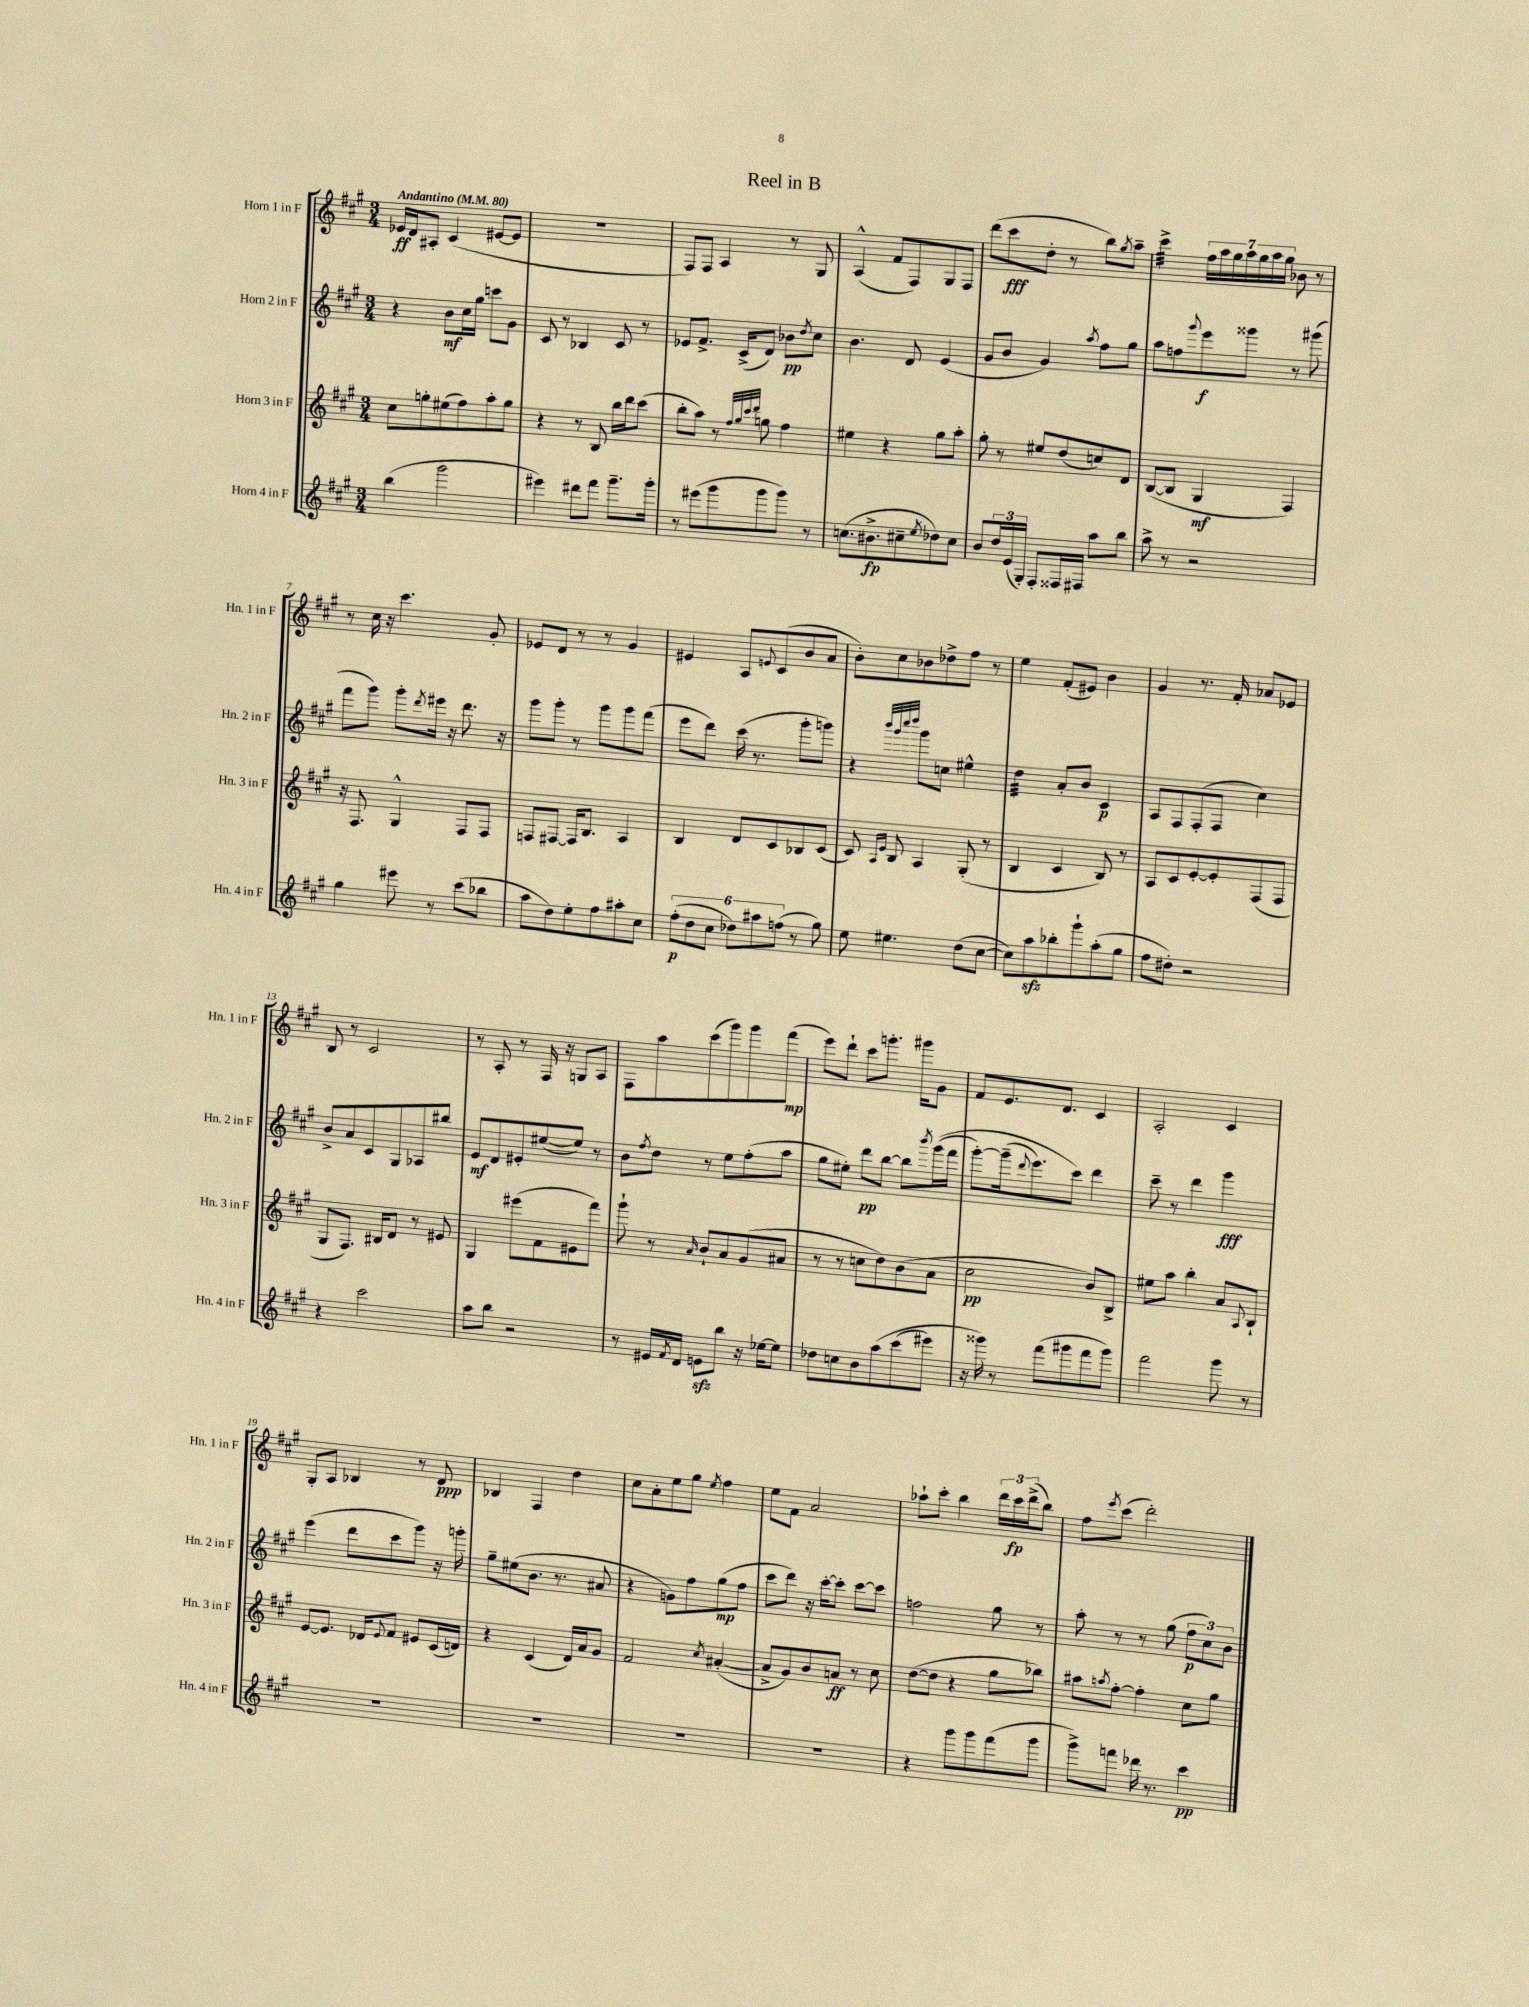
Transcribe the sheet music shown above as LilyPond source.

\header { title = "Reel in B" }
<<
\new StaffGroup <<
\new Staff = "s0" \with { instrumentName = "Horn 1 in F" shortInstrumentName = "Hn. 1 in F" } {
    \clef treble \key a \major \numericTimeSignature \time 3/4 \tempo "Andantino" 4 = 80
    ees'16\ff d'16 ais8-. cis'4( eis'8~ eis'8 |
    R2. |
    fis8) fis8 a4 r8 gis8 |
    a4-^( fis'8 fis8) gis8 fis8 |
    d'''8( cis'''8\fff d''8-. r8 b''8) \acciaccatura { gis''8 } a''8-- |
    cis'''4:32-> \tuplet 7/4 { fis''16 a''16 gis''16 a''16 gis''16 a''16 gis''16 } bes'8 r8 |
    r8 cis''16 r16 cis'''4. gis'8-. |
    ees'8 d'8 r8 r8 gis'4 |
    eis'4 a8 \appoggiatura { e'8 } cis'8( b'8 a'8 |
    b'8-.) cis''8 bes'8 des''8-> fis''8 r8 |
    e''4 fis'8-.( eis'8) b'4 |
    gis'4 r8. fis'16-. aes'8 ees'8 |
    b8 r8 cis'2 |
    r8 a8-. r8 fis16 r16 g8 a8 |
    fis8 a''8 cis'''8( gis'''8) gis'''8 fis'''8\mp( |
    e'''8) d'''8-! cis'''8 g'''8.-. gis'''16 gis'8 |
    fis'8 e'8. d'8. cis'4 |
    a2-. cis'4 |
    gis8-. a8 bes4 r8 d'8\ppp |
    bes4 fis4 d''4 |
    cis''8 a'8-. e''8 gis''8 \acciaccatura { e''8 } fis''4 |
    e''8 fis'8 a'2 |
    aes''8-! cis'''8-. b''4 \tuplet 3/2 { d'''16 cis'''16\fp d'''16->( } b''8) |
    fis''8 \acciaccatura { e'''8 } cis'''8( d'''2-.) \bar "|." |
}
\new Staff = "s1" \with { instrumentName = "Horn 2 in F" shortInstrumentName = "Hn. 2 in F" } {
    \clef treble \key a \major \numericTimeSignature \time 3/4
    r4 b'8\mf cis''16 gis''16 c'''8 gis'8 |
    cis'8 r8 bes4 cis'8 r8 |
    ees'8 fis'8.-> cis'16->( d'8) bes'8\pp \acciaccatura { d''8 } cis''8 |
    b'4. d'8 e'4( |
    gis'8 b'8 gis'4) \acciaccatura { a''8 } fis''8 gis''8 |
    a''8 f''8 \appoggiatura { gis'''8 } e'''8\f gisis'''8 r8 gis'''8( |
    fis'''8 gis'''8) gis'''8-. \acciaccatura { d'''8 } eis'''16 r16 d'''8. r16 |
    gis'''8 gis'''8-. r8 gis'''8 gis'''8 fis'''8( |
    e'''8 d'''8) cis'''16( r8. gis'''8-. g'''8) |
    r4 \grace { b'''32 gis'''32 cis''''32 d''''32 } gis'''8 c''8 eis''4-^ |
    d''4:32 a'8-. b'8 cis'4\p |
    a8 fis8 fis8-.( fis8 cis''4) |
    b'8-> a'8 cis'8 gis8 aes8 bis''8 |
    e'8\mf d'8 eis'8-. eis''8~( eis''8) r8 |
    b'8 \acciaccatura { fis''8 } d''8 r8 e''8 fis''8-.( a''8 |
    gis''8 eis''8-.) d'''8\pp b''8~ b''8 \acciaccatura { b'''8 } gis'''16(\( fis'''16 |
    gis'''8~-.) gis'''16--( \appoggiatura { d'''8 } e'''8.) cis'''8\) d'''4 |
    cis'''8-- r8 d'''4 gis'''4\fff |
    e'''4( d'''8 cis'''8 gis'''8) r16 g'''16-. |
    gis''8-- eis''8( b'8. r8. ais'8 |
    r4 g'8) fis''8 gis''8\mp( fis''8 |
    cis'''8 d'''8) r16 cis'''16~-. cis'''8-. cis'''8~ cis'''8 |
    f''2 gis''8 r8 |
    a''8-. r8 r8 gis''8( \tuplet 3/2 { fis''8\p cis''8) b'8 } \bar "|." |
}
\new Staff = "s2" \with { instrumentName = "Horn 3 in F" shortInstrumentName = "Hn. 3 in F" } {
    \clef treble \key a \major \numericTimeSignature \time 3/4
    cis''8 g''8-. eis''8( fis''8) a''8-. g''8 |
    r4 r8 b8 b''16 d'''16 cis'''8( |
    b''8-. a''8) r8 \grace { fis''32 gis''32 cis'''32 d'''32 } g''8 fis''4 |
    eis''4 r4 gis''8 a''8-. |
    gis''8-. r8 eis''8 d''8( c''8) d'8 |
    b8~( b8 gis4\mf fis4) |
    r16 fis8. gis4-^ fis8 fis8 |
    f8 fis8~ fis16 b8. a4 |
    b4 d'8 cis'8 bes8 cis'8( |
    cis'8) \grace { a16 e'16 } b8 a4 gis8-.( r8 |
    b4 cis'4 b8) r8 |
    a8 cis'8 e'8~-. e'8-. fis8( fis8 |
    gis8 fis8.) bis16 d'8 r8 eis'8 |
    gis4 eis'''8( fis'8 eis'8 fis'''8) |
    gis'''8-! r8 \grace { a'16 } b'8-! a'8 gis'8( ais'8 |
    r8 r8 c''8 d''8) b'8( a'8 |
    cis''2\pp b'8) b8-> |
    eis''8 a''8 b''4-. a'8 \appoggiatura { a8 } b8-! |
    e'8~ e'8. des'16 \appoggiatura { e'8 } fis'8 eis'8 cis'16( d'16) |
    r4 cis'4( d'16) a'16 gis'8 |
    fis'2 \acciaccatura { cis''8 } ais'4~-.( |
    ais'8-> gis'8) b'8 a'8\ff r8 cis''8 |
    d''8~( d''8 r4 gis''8 bes''8) |
    ais''8 \acciaccatura { a''8 } fis''8~-. fis''4-. cis''8 gis''8 \bar "|." |
}
\new Staff = "s3" \with { instrumentName = "Horn 4 in F" shortInstrumentName = "Hn. 4 in F" } {
    \clef treble \key a \major \numericTimeSignature \time 3/4
    b''4( gis'''2 |
    eis'''4) dis'''8 fis'''8 gis'''8.-- gis'''16-. |
    r8 eis'''8( gis'''8 gis'''8 gis'''8) r8 |
    c''8.( bis'8.->\fp cis''8-- \acciaccatura { e''8 } des''8) cis''8 |
    b'8 \tuplet 3/2 { d''16 e'16( gis16-.) } fis8-. fisis16 fis16 a''8 b''8 |
    a''8-> r8 r2 |
    gis''4 eis'''8 r8 cis'''8( bes''8 |
    a''8 d''8) e''8-. fis''8 ais''8-. cis''8 |
    \tuplet 6/4 { fis''8-.\p( d''8 cis''8 des''8) ais''8 f''8( } r8 gis''8) |
    e''8 eis''4. d''8( cis''8~ |
    cis''8) a''8\sfz bes''8-. gis'''8-! a''8-.( gis''8 |
    fis''8 dis''8-.) r2 |
    r4 cis'''2 |
    a''8 b''8 r2 |
    r8 eis'16 \acciaccatura { fis'8 } d'16 e'8\sfz b''8 r16 ees''16~ ees''8 |
    des''8 c''8 b'8 a''8\( cis'''8( eis'''8) |
    r16 gisis'''16\) r8 fis'''8( gis'''8 fis'''8 gis'''8) |
    fis'''2 gis'''8 r8 |
    R2. |
    R2. |
    R2. |
    R2. |
    r4 gis'''8 gis'''8 fis'''8( gis'''8 |
    gis'''8->) f'''8 des'''16 r8. cis'''4\pp \bar "|." |
}
>>
>>
